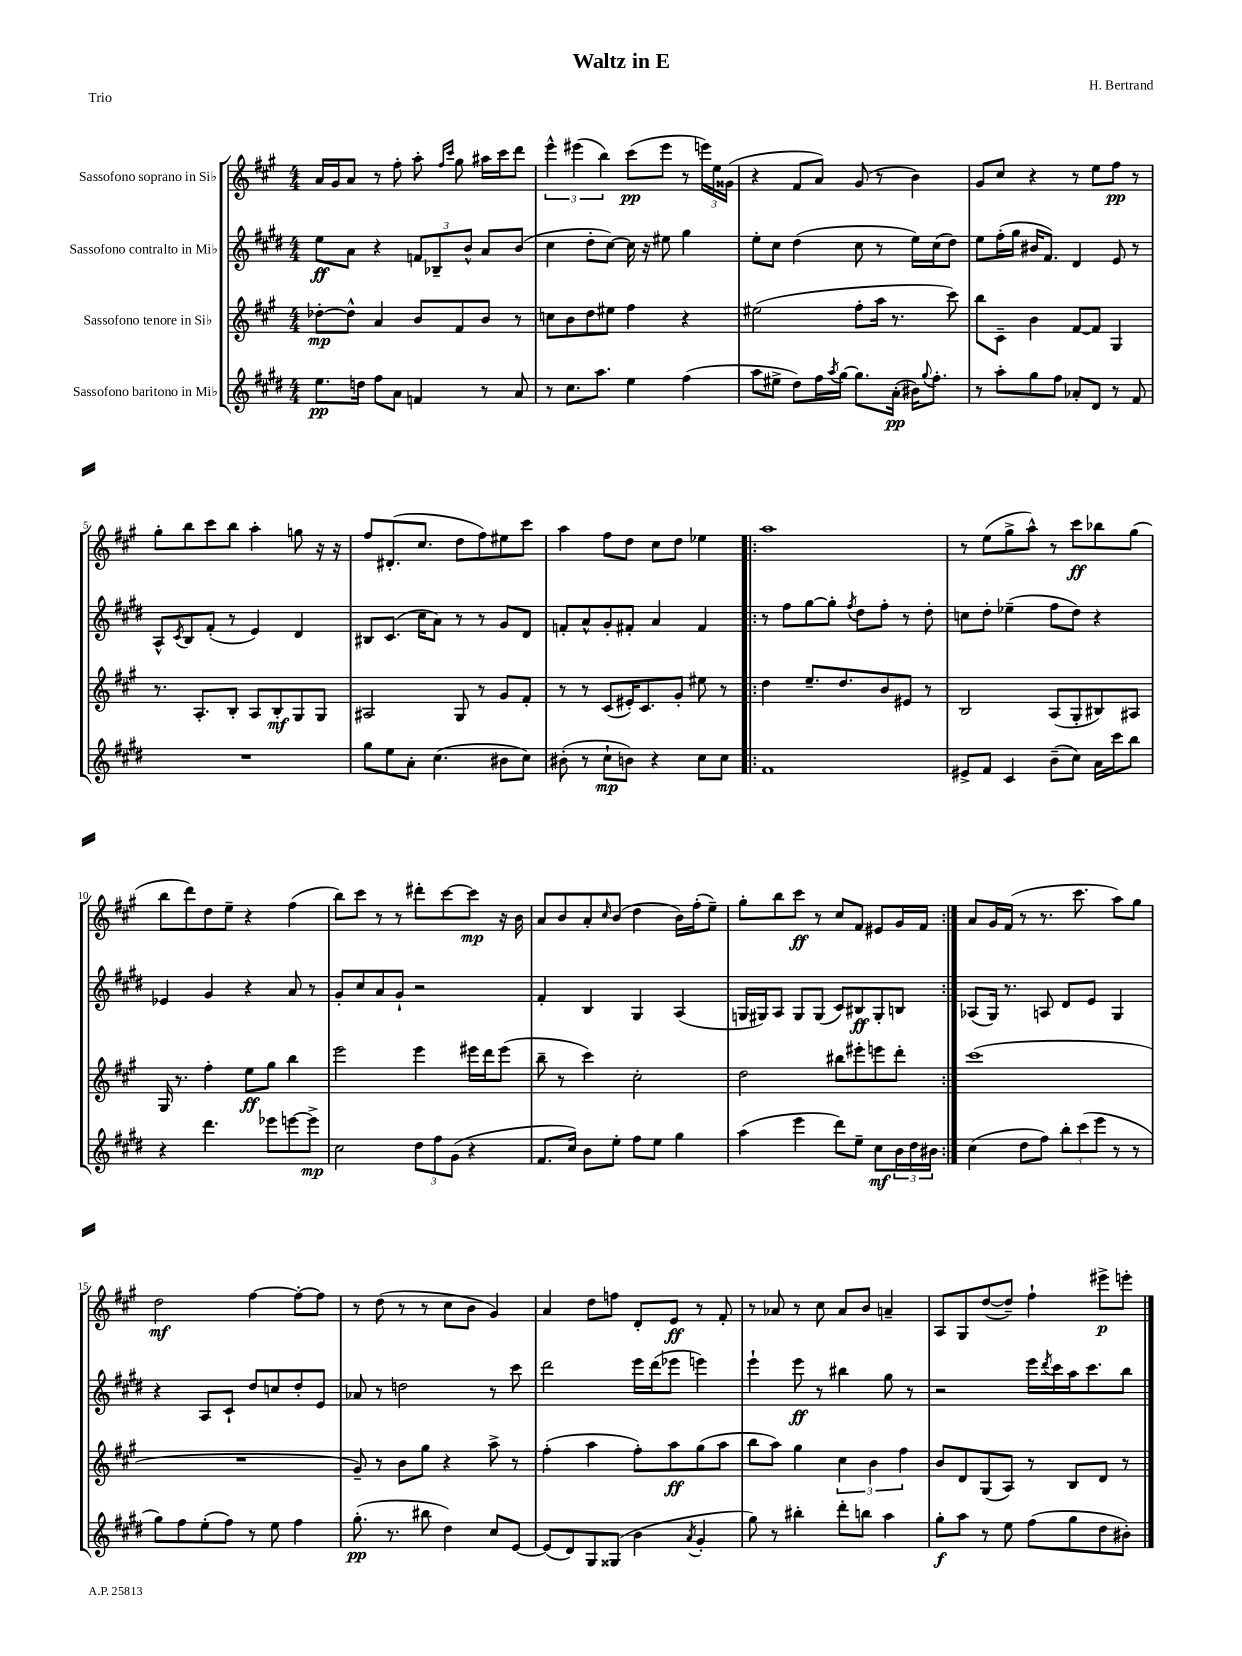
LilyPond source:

\header { title = "Waltz in E" composer = "H. Bertrand" piece = "Trio" }
<<
\new StaffGroup <<
\new Staff = "s0" \with { instrumentName = "Sassofono soprano in Sib" } {
    \clef treble \key a \major \numericTimeSignature \time 4/4
    a'16 gis'16 a'8 r8 fis''8-. a''8-. \grace { fis''16 cis'''16 } gis''8 ais''16 cis'''16 d'''8 |
    \tuplet 3/2 { e'''4-^ eis'''4( b''4) } cis'''8\pp( eis'''8 r8 \tuplet 3/2 { e'''16) e''16 gisis'16( } |
    r4 fis'8 a'8) gis'8( r8 b'4) |
    gis'8 cis''8 r4 r8 e''8 fis''8\pp r8 |
    gis''8-. b''8 cis'''8 b''8 a''4-. g''8 r16 r16 |
    fis''8 dis'8.-.( cis''8. d''8 fis''8) eis''8 cis'''8 |
    a''4 fis''8 d''8 cis''8 d''8 ees''4 |
    \repeat volta 2 { a''1 |
    r8 e''8( gis''8-> a''8-^) r8 cis'''8\ff bes''8 gis''8( |
    b''8 d'''8) d''8 e''8-- r4 fis''4( |
    b''8) cis'''8 r8 r8 dis'''8-. cis'''8~ cis'''8\mp r16 b'16 |
    a'8 b'8 a'8-. \grace { cis''16 } b'8( d''4 b'16) fis''16-.( e''8--) |
    gis''8-. b''8 cis'''8\ff r8 cis''8 fis'8 eis'8 gis'16 fis'16 | }
    a'8 gis'16 fis'16( r8 r8. cis'''8. a''8) gis''8 |
    d''2\mf fis''4~ fis''8~-. fis''8 |
    r8 d''8( r8 r8 cis''8 b'8 gis'4) |
    a'4 d''8 f''8 d'8-. e'8\ff r8 fis'8-. |
    r8 aes'8 r8 cis''8 aes'8 b'8 a'4-- |
    a8 gis8 d''8~( d''8--) fis''4-! eis'''8->\p e'''8-. \bar "|." |
}
\new Staff = "s1" \with { instrumentName = "Sassofono contralto in Mib" } {
    \clef treble \key e \major \numericTimeSignature \time 4/4
    e''8\ff a'8 r4 \tuplet 3/2 { f'8 bes8-- b'8-^ } a'8 b'8( |
    cis''4 dis''8-. cis''8~) cis''16 r16 eis''8 gis''4 |
    e''8-. cis''8 dis''4( cis''8 r8 e''16) cis''16( dis''8) |
    e''8 fis''16-.( gis''16 bis'16 fis'8.) dis'4 e'8 r8 |
    a8-^ \acciaccatura { cis'8 } b8 fis'8-.( r8 e'4) dis'4 |
    bis8 cis'8.( cis''16 a'8) r8 r8 gis'8 dis'8 |
    f'8-. a'8-^ gis'8-. fis'8-. a'4 fis'4 |
    \repeat volta 2 { r8 fis''8 gis''8~ gis''8-. \acciaccatura { fis''8 } dis''8 fis''8-. r8 dis''8-. |
    c''8 dis''8-. ees''4--( fis''8 dis''8) r4 |
    ees'4 gis'4 r4 a'8 r8 |
    gis'8-. cis''8 a'8 gis'8-! r2 |
    fis'4-. b4 gis4 a4( |
    g16 gis16) a8 gis8 gis8( cis'8) bis8\ff gis8-. b8 | }
    aes8( gis16) r8. a8 dis'8 e'8 gis4 |
    r4 a8 cis'8-! dis''8 c''8 dis''8-. e'8 |
    aes'8 r8 d''2 r8 cis'''8 |
    dis'''2 e'''16 dis'''16( ees'''8 e'''4) |
    e'''4-! e'''8\ff r8 bis''4 gis''8 r8 |
    r2 e'''16 \acciaccatura { dis'''8 } cis'''16 a''16 cis'''8. b''8 \bar "|." |
}
\new Staff = "s2" \with { instrumentName = "Sassofono tenore in Sib" } {
    \clef treble \key a \major \numericTimeSignature \time 4/4
    des''8~-.\mp des''8-^ a'4 b'8 fis'8 b'8 r8 |
    c''8 b'8 d''8 eis''8 fis''4 r4 |
    eis''2( fis''8-. a''16 r8. cis'''8) |
    b''8 cis'8-- b'4 fis'8~ fis'8 gis4 |
    r8. a8.-. b8-. a8 b8-.\mf gis8 gis8 |
    ais2 gis8 r8 gis'8 fis'8-. |
    r8 r8 cis'8( eis'16-.) cis'8. gis'8-. eis''8 r8 |
    \repeat volta 2 { d''4 e''8.-- d''8. b'8 eis'8 r8 |
    b2 a8( gis8-. bis8) ais8 |
    gis16 r8. fis''4-. e''8\ff gis''8 b''4 |
    e'''2 e'''4 eis'''16 d'''16 eis'''8( |
    b''8-- r8 cis'''4) cis''2-. |
    d''2 bis''8 eis'''8-. e'''8 d'''8-. | }
    cis'''1( |
    R1 |
    gis'8--) r8 b'8 gis''8 r4 a''8-> r8 |
    fis''4-.( a''4 fis''8-.) a''8\ff gis''8( a''8 |
    b''8 a''8) gis''4 \tuplet 3/2 { cis''4 b'4 fis''4 } |
    b'8 d'8 gis8( a8) r8 b8 d'8 r8 \bar "|." |
}
\new Staff = "s3" \with { instrumentName = "Sassofono baritono in Mib" } {
    \clef treble \key e \major \numericTimeSignature \time 4/4
    e''8.\pp d''16 fis''8 a'8 f'4 r8 a'8 |
    r8 cis''8. a''8. e''4 fis''4( |
    a''8 eis''8-> dis''8) fis''16 \acciaccatura { a''8 } gis''16~ gis''8. a'16-.\pp( bis'16) \appoggiatura { gis''8 } fis''8.-. |
    r8 a''8-. gis''8 fis''8 aes'8-. dis'8 r8 fis'8 |
    R1 |
    gis''8 e''8 a'8-. cis''4.( bis'8 cis''8) |
    bis'8-.( r8 cis''8-!\mp b'8) r4 cis''8 cis''8 |
    \repeat volta 2 { fis'1 |
    eis'8-> fis'8 cis'4 b'8--( cis''8) a'16 cis'''16 b''8 |
    r4 dis'''4. ees'''8 e'''8~ e'''8->\mp |
    cis''2 \tuplet 3/2 { dis''8 fis''8 gis'8( } r4 |
    fis'8. cis''16) b'8 e''8-. fis''8 e''8 gis''4 |
    a''4( e'''4 dis'''8) e''8-- cis''8\mf \tuplet 3/2 { b'16 dis''16 bis'16 } | }
    cis''4( dis''8 fis''8) \tuplet 3/2 { b''8-. cis'''8( e'''8 } r8 r8 |
    gis''8) fis''8 e''8-.( fis''8) r8 e''8 fis''4 |
    gis''8.-.\pp( r8. bis''8 dis''4) cis''8 e'8~ |
    e'8( dis'8) gis8 gisis8( b'4 \acciaccatura { a'8 } gis'4-. |
    gis''8) r8 bis''4-. dis'''8-. b''8 a''4 |
    gis''8-.\f a''8 r8 e''8 fis''8( gis''8 dis''8 bis'8-.) \bar "|." |
}
>>
>>
